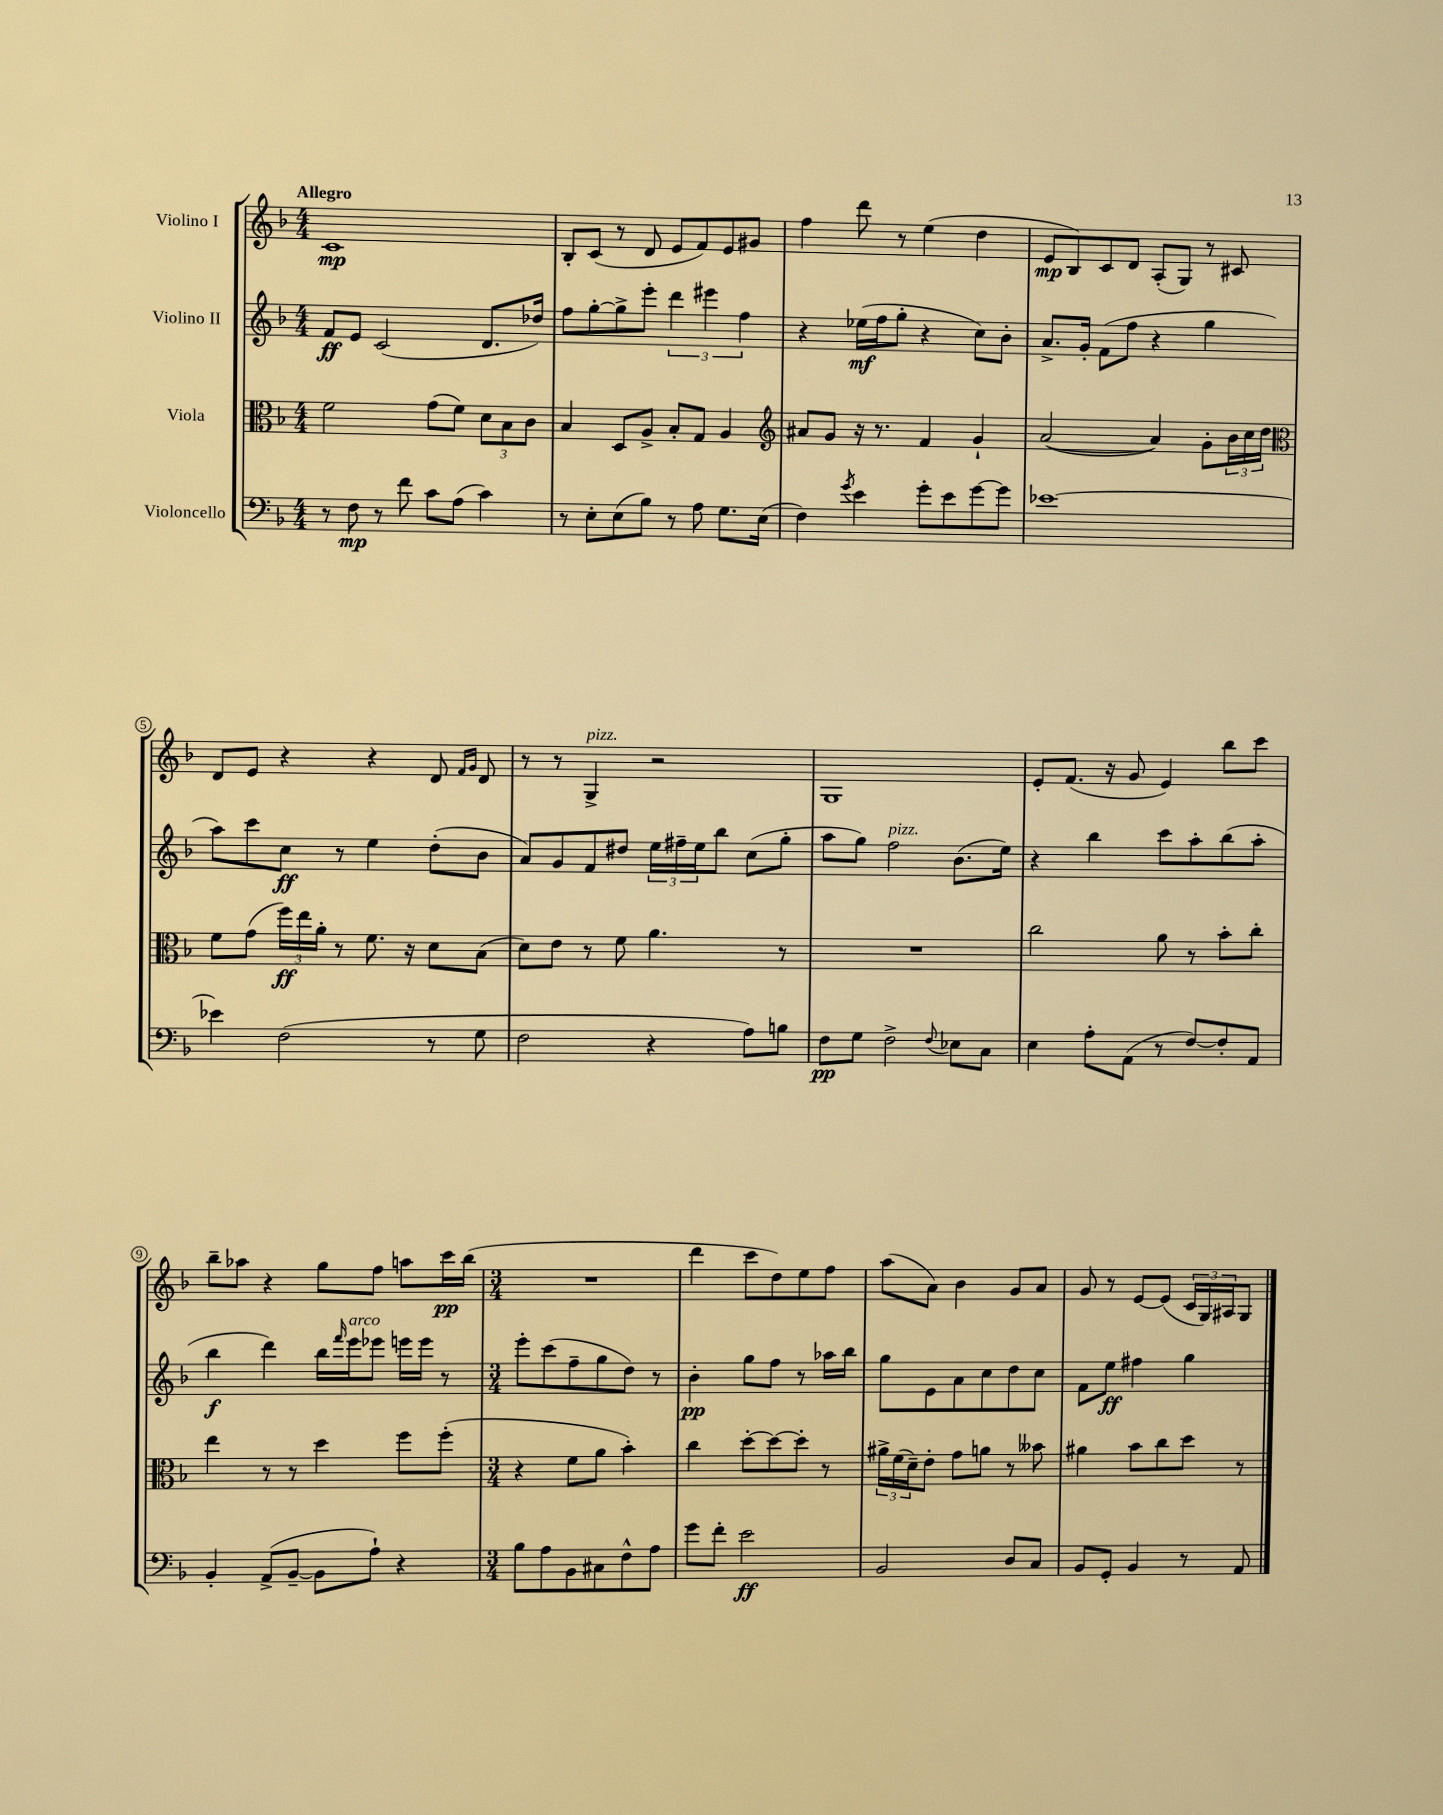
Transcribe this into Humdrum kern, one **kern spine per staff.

**kern	**kern	**kern	**kern
*staff4	*staff3	*staff2	*staff1
*clefF4	*clefC3	*clefG2	*clefG2
*k[b-]	*k[b-]	*k[b-]	*k[b-]
*M4/4	*M4/4	*M4/4	*M4/4
8r	2f\	8f/L	1c
8F\	.	8e/J	.
8r	.	(2c/	.
8f\	.	.	.
8c\L	(8g\L	.	.
(8A\J	8f\J)	.	.
4c\)	12d\L	8.d/L	.
.	12B-\	.	.
.	12c\J	.	.
.	.	16dd-/Jk)	.
=	=	=	=
8r	4B-/	8ff\L	8B-'/L
8E'\L	.	[8gg'\	(8c/J
(8E\	8D/L	8gg^\]	8r
8B-\J)	8A^/J	8eee'\J	8d/
8r	8B-'/L	6ddd\	8e/L
8A\	8G/J	.	8f/)
.	.	6eee#\	.
8.G\L	4A/	.	8e/
.	.	6ff\	.
.	.	.	8g#/J
(16E\Jk	.	.	.
=	=	=	=
*	*clefG2	*	*
4F\)	8a#/L	4r	4ff\
.	8g/J	.	.
8qg/	.	.	.
4e\	16r	(16ee-\LL	8ddd\
.	8.r	16ff\J	.
.	.	8gg'\J	8r
8g'\L	4f/	4r	(4ee\
8e\	.	.	.
[8g\	4g`/	8cc\L)	4dd\
8g\]J	.	8b-'\J	.
=	=	=	=
[1e-	([2a/	8.a^/L	8e/L
.	.	.	8B-/)
.	.	16g'/Jk	.
.	.	(8f\L	8c/
.	.	8ff\J	8d/J
.	4a/])	4r	(8A'/L
.	.	.	8G/J)
.	8g'\L	4gg\	8r
.	24b-\L	.	8c#/
.	24cc\	.	.
.	24dd\JJ	.	.
=	=	=	=
*	*clefC3	*	*
4e-\]	8f\L	8aa\L)	8d/L
.	(8g\J	8ccc\	8e/J
(2F\	24ff\LL)	8cc\J	4r
.	24ee\	.	.
.	24a'\JJ	.	.
.	8r	8r	.
.	8.f\	4ee\	4r
.	16r	.	.
8r	8d\L	(8dd'\L	8d/
.	.	.	16qqf/LL
.	.	.	16qqg/JJ
8G\	(8B-\J	8b-\J	8d/
=	=	=	=
2F\	8d\L)	8a/L)	8r
.	8e\J	8g/	8r
.	8r	8f/	4G^/
.	8f\	8dd#/J	.
4r	4.a\	24ee\LL	2r
.	.	24ff#~\	.
.	.	24ee\J	.
.	.	8bb-\J	.
8A\L)	.	(8cc\L	.
8B\J	8r	8gg'\J	.
=	=	=	=
8F\L	1r	8aa\L	1G
8G\J	.	8gg\J)	.
2F^\	.	2ff\	.
8qqF/	.	.	.
8E-\L	.	(8.b-\L	.
8C\J	.	.	.
.	.	16ee\Jk)	.
=	=	=	=
4E\	2cc\	4r	8e'/L
.	.	.	(8.f/J
8A'\L	.	4bb-\	.
.	.	.	16r
(8AA\J	.	.	8g/
8r	8a\	8ccc\L	4e/)
[8F/L)	8r	8aa'\	.
8F'/]	8b-'\L	(8bb-\	8bb-\L
8AA/J	8cc'\J	8aa'\J	8ccc\J
=	=	=	=
4BB-'/	4ee\	4bb-\	8bb-~\L
.	.	.	8aa-\J
(8AA^/L	8r	4ddd\)	4r
[8BB-~/J	8r	.	.
8BB-\]L	4dd\	16bb-\LL	8gg\L
.	.	16qqfff/	.
.	.	16eee\J	.
8A`\J)	.	8eee-\J	8ff\J
4r	8ff\L	16eee\LL	8aa\L
.	.	16eee\JJ	.
.	(8ff'\J	8r	16ccc\L
.	.	.	(16bb-\JJ
=	=	=	=
*M3/4	*M3/4	*M3/4	*M3/4
8B-\L	4r	8eee'\L	2.r
8A\	.	(8ccc\	.
8BB-\	8f\L	8ff~\	.
8C#\	8a\J	8gg\	.
8F^^\	4b-'\)	8dd\J)	.
8A\J	.	8r	.
=	=	=	=
8g\L	4cc\	4b-'\	4ddd\
8f'\J	.	.	.
2e\	[8dd'\L	8gg\L	8ccc\L
.	8dd\_	8ff\J	8dd\)
.	8dd'\]J	8r	8ee\
.	8r	16aa-\LL	8ff\J
.	.	16bb-\JJ	.
=	=	=	=
2BB-/	24a#^\LL	8gg\L	(8aa\L
.	(24f\	.	.
.	24d~\J)	.	.
.	8e'\J	8e\	8a\J)
.	8g\L	8a\	4b-\
.	8a\J	8cc\	.
8D/L	8r	8dd\	8g/L
8C/J	8b--\	8cc\J	8a/J
=	=	=	=
8BB-/L	4a#\	8f\L	8g/
8GG'/J	.	8ee\J	8r
4BB-/	8b-\L	4ff#\	[8e/L
.	8cc\	.	(8e/]J
8r	8dd\J	4gg\	24c/LL
.	.	.	24G/)
.	.	.	24A#/J
8AA/	8r	.	8G/J
==	==	==	==
*-	*-	*-	*-
